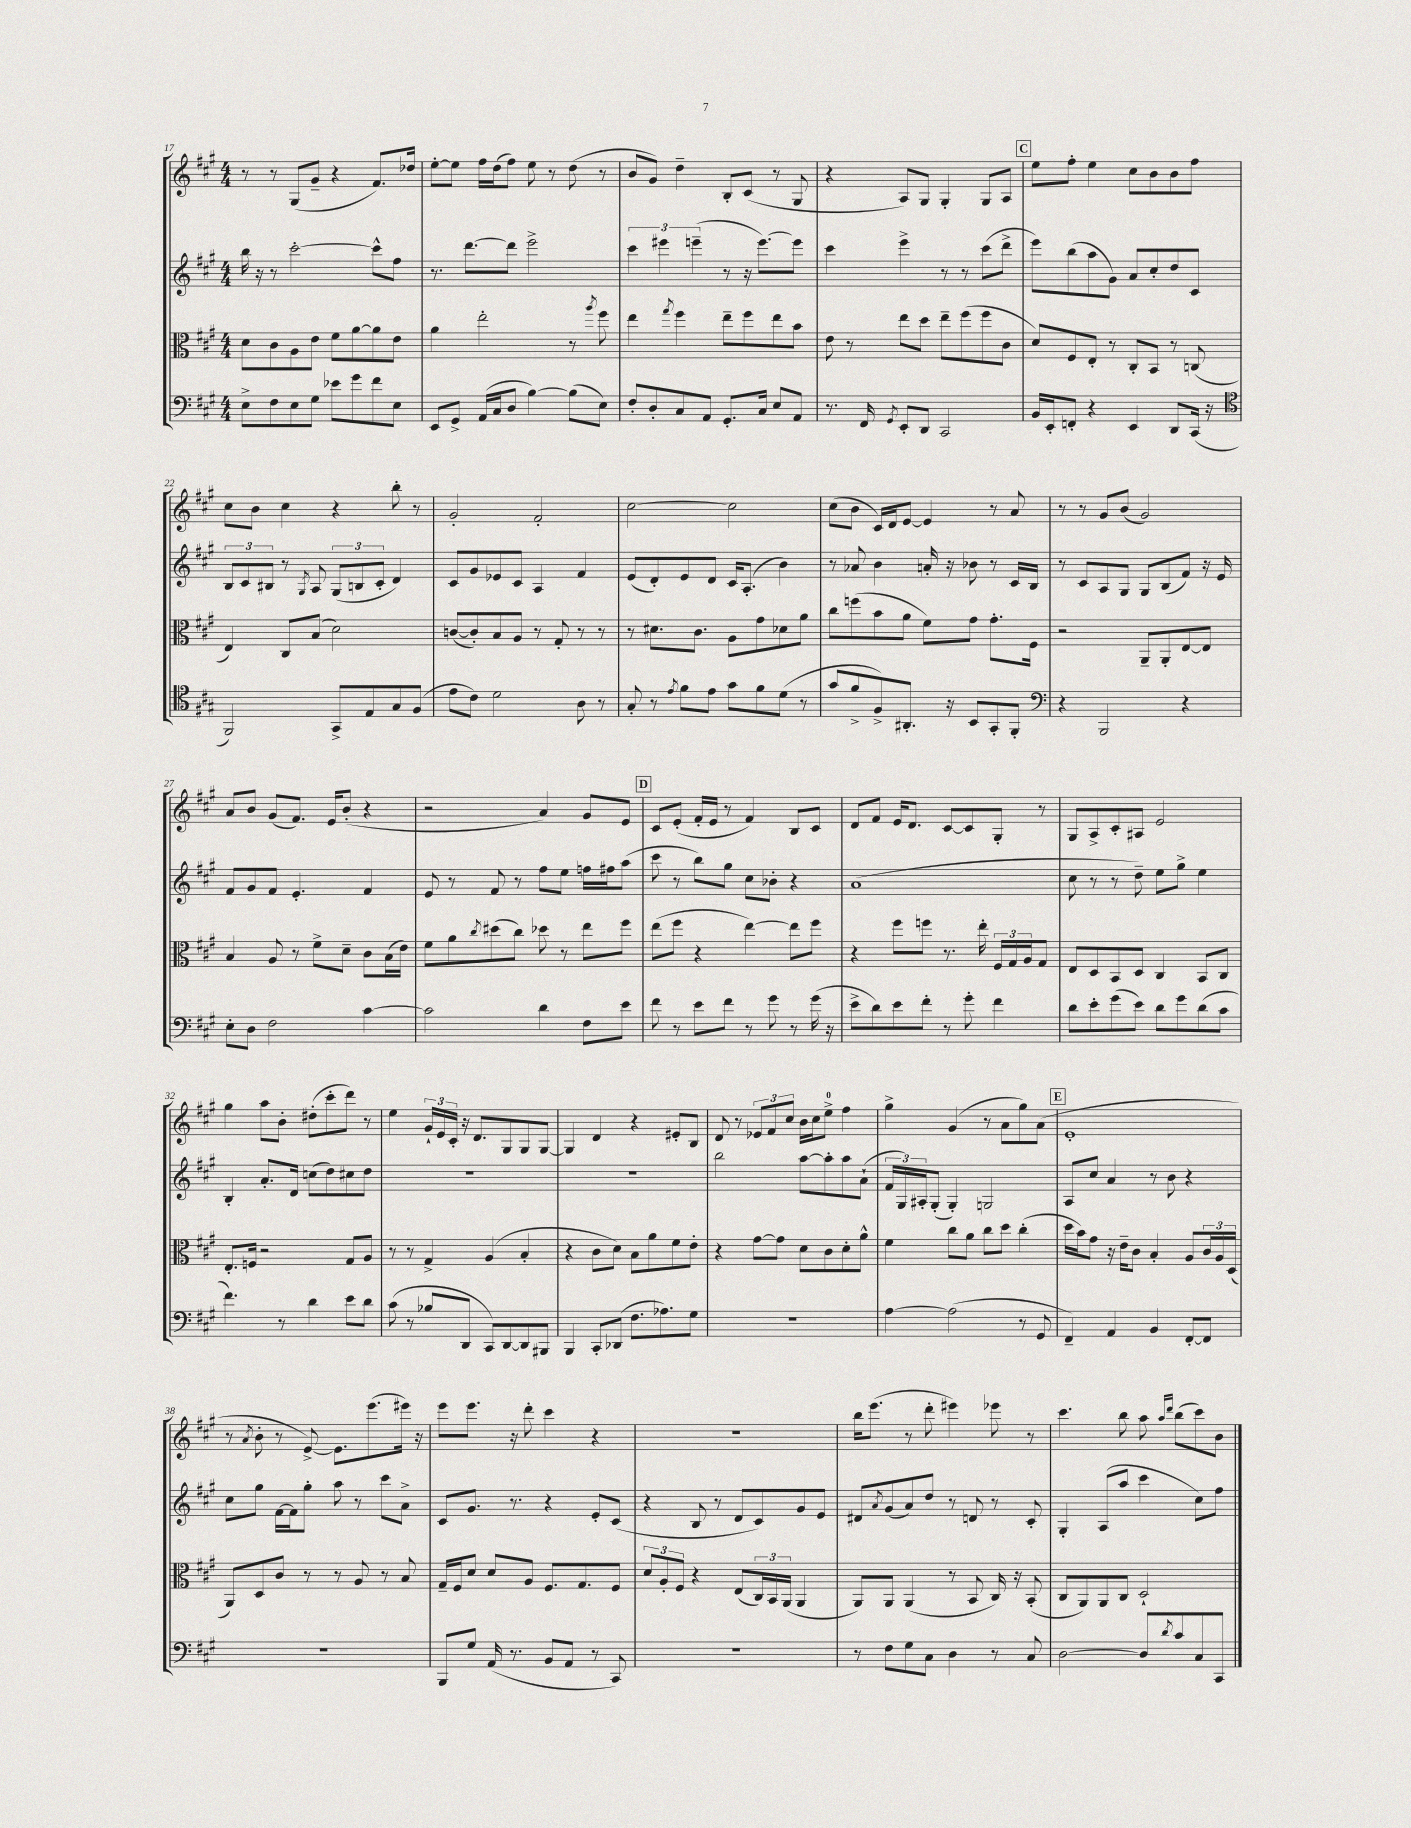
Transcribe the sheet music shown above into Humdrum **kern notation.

**kern	**kern	**kern	**kern
*part4	*part3	*part2	*part1
*staff4	*staff3	*staff2	*staff1
*clefF4	*clefC3	*clefG2	*clefG2
*k[f#c#g#]	*k[f#c#g#]	*k[f#c#g#]	*k[f#c#g#]
*M4/4	*M4/4	*M4/4	*M4/4
=17	=17	=17	=17
8E^\L	8d\L	16bb\	8r
.	.	16r	.
8F#\	8c#\	8r	8r
8E\	8A\	[2ccc#'\	(8G#/L
8G#\J	8e\J	.	8g#~/J
8e-X\L	8f#\L	.	4r
8g#\	[8a\	.	.
8f#\	8a\]	8ccc#^^\L]	8.f#/L)
8E\J	8e\J	8ff#\J	.
.	.	.	16dd-X/Jk
=18	=18	=18	=18
8EE/L	4a\	8.r	[8ee'\L
8GG#^/J	.	.	8ee\J]
.	.	[8.ddd\L	.
(16AA/LL	2ee'\	.	16ff#\LL
16C#/J	.	.	(16dd\J
8D/J	.	8ddd\J]	8ff#\J)
[4B\)	.	2eee^\	8ee\
.	.	.	8r
(8B\L]	8r	.	(8dd\
.	8qaa/	.	.
8E\J)	8ff#\	.	8r
=19	=19	=19	=19
8F#'/L	4ee\	6ccc#\	8b/L
8D'/	.	.	8g#/J)
.	.	6eee#X\	.
.	8qgg#/	.	.
8C#/	4ff#\	.	4dd~\
.	.	(6eeen~\	.
8AA/J	.	.	.
8.GG#'/L	8ee~\L	8r	8B'/L
.	8ff#\	16r	(8c#/J
16C#/Jk	.	[8.eee\L)	.
8E/L	8ee\	.	8r
8AA/J	8b\J	8eee\J]	8G#/
=20	=20	=20	=20
8.r	8e\	4ccc#\	4r
.	8r	.	.
16FF#/	.	.	.
8qGG#/	.	.	.
8EE'/L	8ee\L	4eee^\	8A/L)
8DD/J	8dd\J	.	8G#/J
2CC#/	8ee~\L	8r	4G#'/
.	(8ff#\	8r	.
.	8ff#\	(8ccc#\L	8G#/L
.	8c#\J	8ddd^\J	8A/J
!!LO:REH:place=s1:t=C
=21	=21	=21	=21
16BB/LL	8d/L)	8eee\L)	8ee\L
16EE'/J	.	.	.
8FFn'/J	8F#/	(8bb\	8ff#'\J
4r	8E'/J	8aa\	4ee\
.	8r	8g#\J)	.
4EE/	8C#'/L	8a/L	8cc#\L
.	8BB/J	8cc#'/	8b\
8DD/L	8r	8dd/	8b\
(16CC#/Jk	(8Cn/	8c#/J	8ff#\J
16r	.	.	.
!!LO:LB:g=z
=22	=22	=22	=22
*clefC4	*	*	*
2FF#/)	4E/)	12B/L	8cc#\L
.	.	12c#/	.
.	.	.	8b\J
.	.	12B#X/J	.
.	8C#/L	8r	4cc#\
.	.	8qG#/	.
.	(8B/J	8A/	.
8GG#^/L	2d\)	(12G#/L	4r
.	.	12Bn/	.
8E/	.	.	.
.	.	12c#'/J	.
8G#/	.	4d/)	8bb'\
(8F#/J	.	.	8r
=23	=23	=23	=23
8e\L	([8cn/L	8c#/L	2g#'/
8c#\J)	8c'/])	8g#/	.
2d\	8B/	8e-X/	.
.	8A/J	8c#/J	.
.	8r	4A/	2f#'/
.	8G#'/	.	.
8A\	8r	4f#/	.
8r	8r	.	.
=24	=24	=24	=24
8G#'/	8r	(8e/L	[2cc#\
8r	8.d#X\L	8d'/)	.
8qe/	.	.	.
8f#\L	.	8e/	.
.	8.c#\J	.	.
8e\J	.	8d/J	.
8g#\L	8A\L	16c#/KL	2cc#\]
.	.	(8.A'/J	.
8f#\	8g#\	.	.
(8d\J	8d-X\	4b\)	.
8r	8a\J	.	.
=25	=25	=25	=25
8g#/L	8cc#\L	8r	(8cc#\L
8f#^/	(8ffn\	8a-X/	8b\J
8F#^/)	8b\	4b\	16c#/LL)
.	.	.	16d/J
8.AA#X'/J	8a\J	.	[8e/J
.	8f#\L)	16an'/	4e/]
16r	.	16r	.
8BB/L	8g#\J	8b-X\	.
8GG#'/	8.g#'\L	8r	8r
8FF#'/J	.	16c#/LL	8a/
.	16F#\Jk	16B/JJ	.
=26	=26	=26	=26
*clefF4	*	*	*
4r	2r	8r	8r
.	.	8c#/L	8r
2BBB/	.	8A/	8g#/L
.	.	8G#/J	(8b/J
.	8AA~/L	8G#/L	2g#/)
.	8AA'/	(8B/	.
4r	[8E/	8f#/J)	.
.	8E/J]	16r	.
.	.	16e/	.
!!LO:LB:g=z
=27	=27	=27	=27
8E'\L	4B/	8f#/L	8a/L
8D\J	.	8g#/	8b/J
2F#\	8A/	8f#/J	(8g#/L
.	8r	4.e'/	8.f#/J)
.	8f#^\L	.	.
.	.	.	16e/KL
.	8d~\J	.	(8b'/J
[4c#\	8c#\L	4f#/	4r
.	(16B\L	.	.
.	16e\JJ)	.	.
=28	=28	=28	=28
2c#\]	8f#\L	8e/	2r
.	8a\	8r	.
.	8qcc#/	.	.
.	(8dd#X\	8f#/	.
.	8cc#\J)	8r	.
4d\	8dd-X\	8ff#\L	4a/)
.	8r	8ee\J	.
8F#\L	8ee\L	16ffn\LL	8g#/L
.	.	16ff#X\J	.
8e\J	8ff#\J	(8aa\J	8e/J
!!LO:REH:place=s1:t=D
=29	=29	=29	=29
8f#\	(8ee\L	8ccc#\	8c#/L
8r	8ff#\J	8r	(8e'/J
8e\L	4r	8bb\L)	16f#'/LL
.	.	.	16e/JJ
8f#\J	.	8gg#\J	8r
8r	[4ee\)	8cc#\L	4f#/)
8g#\	.	8b-X'\J	.
8r	8ee\L]	4r	8B/L
(16g#\	8ff#\J	.	8c#/J
16r	.	.	.
=30	=30	=30	=30
8e^\L	4r	(1a	8d/L
8d\)	.	.	8f#/J
8e\	8ff#\L	.	16e/KL
.	.	.	8.d/J
8f#'\J	8ffn\J	.	.
8r	8.r	.	[8c#/L
8g#'\	.	.	8c#/]
.	16ee'\	.	.
4f#\	24F#/LL	.	8G#'/J
.	24G#/	.	.
.	24A/J	.	.
.	8G#/J	.	8r
=31	=31	=31	=31
8d\L	8E/L	8cc#\	8G#/L
8e'\	8D/	8r	8A^/
(8g#\	8BB/	8r	8c#'/
8e\J)	8D/J	8dd~\)	8A#X/J
8d\L	4C#/	8ee\L	2e/
8g#\	.	8gg#^\J	.
(8d\	8BB/L	4ee\	.
8c#\J	8C#/J	.	.
!!LO:LB:g=z
=32	=32	=32	=32
4.f#\)	8.E'/L	4B'/	4gg#\
.	16Fn/Jk	.	.
.	2r	8.a'/L	8aa\L
8r	.	.	8b'\J
.	.	16d/Jk	.
4d\	.	(8ccn\L	(8dd#X'\L
.	.	8dd\)	8ccc#'\
8e\L	8G#/L	8cc#X\	8ddd\J)
8d\J	8A/J	8dd\J	8r
=33	=33	=33	=33
(8c#\	8r	1r	4ee\
8r	8r	.	.
8B-X/L	4G#^/	.	24g#`/LL
.	.	.	24e/
.	.	.	24c#'/JJ
8DD/J	.	.	16r
.	.	.	8.d/L
8CC#/L)	(4A/	.	.
[8DD/	.	.	8G#/
8DD/]	4B'/	.	8G#/
8BBB#X/J	.	.	[8G#/J
=34	=34	=34	=34
4BBB/	4r	1r	4G#/]
8CC#'/L	8c#\L	.	4d/
(8DD-X/J	8d\J)	.	.
8.F#\L	8B\L	.	4r
.	8a\	.	.
8.A-X\)	.	.	.
.	8f#\	.	8e#X'/L
8G#\J	8e'\J	.	8B/J
=35	=35	=35	=35
1r	4r	2bb\	8d/
.	.	.	8r
.	[8g#\L	.	12e-X/L
.	.	.	12f#/
.	8g#\J]	.	.
.	.	.	12cc#/J
.	8d\L	[8aa\L	16b\LL
.	.	.	16cc#\J
.	8c#\	8aa'\]	8ee^\J
.	8d'\	8aa\	4ff#\
.	8a^^\J	(8a`\J	.
=36	=36	=36	=36
[4A\	4f#\	24f#/LL	4gg#^\
.	.	24G#/)	.
.	.	24A#X'/J	.
.	.	(8G#'/J	.
(2A\]	8cc#\L	4G#'/)	(4g#/
.	8a\J	.	.
.	8cc#\L	2Gn/	8r
.	8dd\J	.	8a\L
8r	(4cc#'\	.	8gg#\)
8GG#/	.	.	(8a\J
!!LO:REH:place=s1:t=E
=37	=37	=37	=37
4FF#~/)	16dd\LL	8A/L	1e'
.	16b\J)	.	.
.	8g#\J	8cc#/J	.
4AA/	16r	4a/	.
.	16e~\KL	.	.
.	8c#\J	.	.
4BB/	4B'/	8r	.
.	.	8b\	.
[8FF#'/L	8A/L	4r	.
8FF#/J]	24c#/L	.	.
.	24A/	.	.
.	(24D/JJ	.	.
!!LO:LB:g=z
=38	=38	=38	=38
1r	8AA/L)	8cc#\L	8r
.	.	.	8qa/
.	8D/	8gg#\J	8b'\
.	8c#/J	[16f#\LL	8r
.	.	16f#\J]	.
.	8r	8gg#'\J	[8e^/)
.	8r	8aa\	8.e\L]
.	8A/	8r	.
.	.	.	(8.eee\
.	8r	8ccc#\L	.
.	8B/	8a^\J	16eee#X\Jk)
.	.	.	16r
=39	=39	=39	=39
8BBB/L	16G#~/LL	8c#/L	8eee\L
.	16F#/J	.	.
8G#/J	8d/J	8.g#/J	8.eee\J
(16AA/	8d/L	.	.
8.r	.	8.r	16r
.	8A/J	.	8ddd'\
8BB/L	8.F#/L	4r	4ccc#\
8AA/J	.	.	.
.	8.G#/	.	.
8r	.	8e'/L	4r
8CC#/)	8F#/J	(8c#/J	.
=40	=40	=40	=40
1r	12d/L	4r	1r
.	12A'/	.	.
.	12F#/J	.	.
.	4r	8B/	.
.	.	8r	.
.	(8E/L	8d/L	.
.	24C#/L)	8c#/)	.
.	24BB/	.	.
.	(24AA/JJ	.	.
.	4AA/	8g#/	.
.	.	8e/J	.
=41	=41	=41	=41
8r	8AA/L)	8d#X/L	16bb\KL
.	.	.	(8.eee\J
.	.	8qa/	.
8F#\L	8AA/J	(8g#/	.
8G#\	(4AA/	8a/)	8r
8C#\J	.	8dd/J	8ddd'\
4D\	8r	8r	4eee#X\)
.	8BB/	8dn/	.
8r	16C#/)	8r	8eee-X\
.	16r	.	.
8C#/	(8BB'/	8c#'/	8r
=42	=42	=42	=42
[2D\	8C#/L	4G#'/	4.ccc#\
.	8AA/)	.	.
.	8AA/	(8A/L	.
.	8C#/J	8aa/J	8bb\
8D/L]	2D`/	4ccc#\	8aa\
.	.	.	16qqaa/LL
8qd/	.	.	16qqddd/JJ
8c#/	.	.	(8bb\L
8C#/	.	8cc#\L)	8ccc#\)
8CC#/J	.	8ff#\J	8b\J
==	==	==	==
*-	*-	*-	*-
